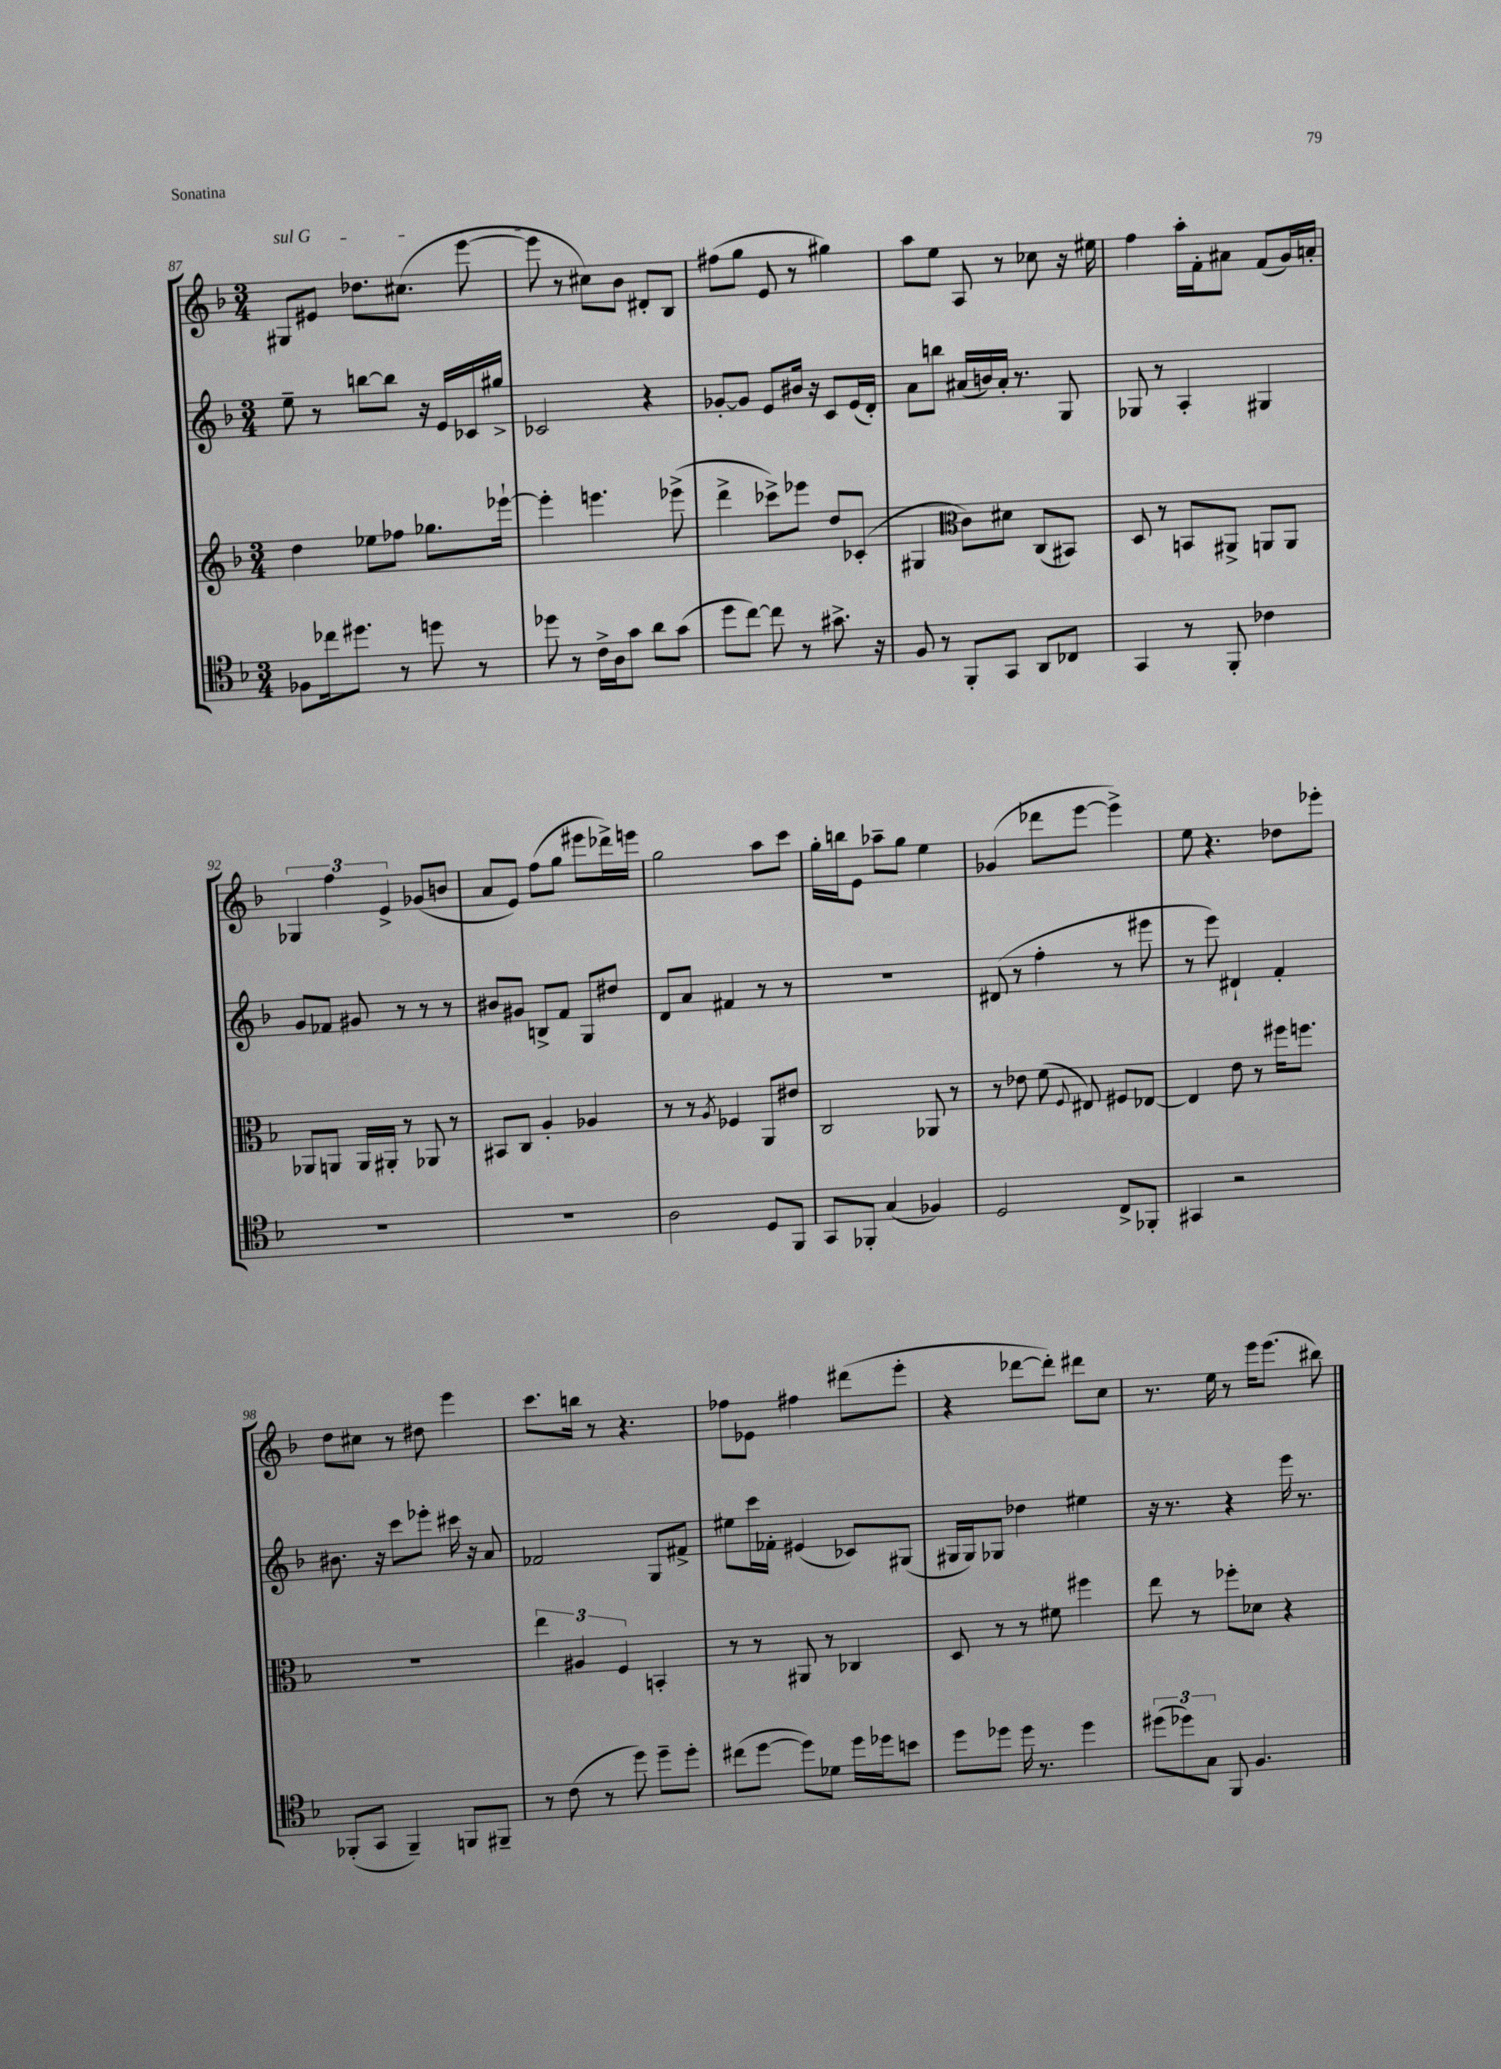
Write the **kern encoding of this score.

**kern	**kern	**kern	**kern
*part4	*part3	*part2	*part1
*staff4	*staff3	*staff2	*staff1
*clefC4	*clefG2	*clefG2	*clefG2
*k[b-]	*k[b-]	*k[b-]	*k[b-]
*M3/4	*M3/4	*M3/4	*M3/4
=87	=87	=87	=87
!	!	!	!LO:TX:a:i:t=sul G
8F-X\L	4dd\	8ee~\	8G#X/L
16cc-X\k	.	8r	8e#X/J
8.dd#X\J	.	.	.
.	8ee-X\L	[8bbn\L	8.dd-X\L
8r	8ff-X\J	8bb\J]	.
.	.	.	(8.cc#X\J
8ddn\	8.gg-X\L	16r	.
.	.	16e/LL	.
8r	.	16c-X/	[8eee\
.	[16eee-X`\Jk	16gg#X^/JJ	.
=88	=88	=88	=88
8dd-X\	4eee-'\]	2c-X/	8eee\]
8r	.	.	8r
16c^\LL	4.eeen\	.	8cc#X\L)
16A\J	.	.	.
8g\J	.	.	8b-\J
8a\L	.	4r	8d#X'/L
(8g\J	(8eee-X^\	.	8B-/J
=89	=89	=89	=89
8dd\L	4ddd^\	[8g-X'/L	(8ff#X\L
[8cc\J)	.	8g-/J]	8gg\J
8cc\]	8ccc-X^\L)	8e/L	8e/
8r	8eee-X\J	16b#X/Jk	8r
.	.	16r	.
8.g#X^\	8dd/L	8c/L	4gg#X\)
.	(8c-X'/J	(16e/L	.
16r	.	16d'/JJ)	.
=90	=90	=90	=90
8F/	4G#X/	8a\L	8aa\L
8r	.	8bbn\J	8ee\J
*	*clefC3	*	*
8FF'/L	8c\L)	(16a#X/LL	8A/
.	.	16bn/)	.
8GG/J	8d#X\J	16a#'/JJ	8r
.	.	8.r	.
8AA/L	(8C/L	.	8cc-X\
8C-X/J	8BB#X/J)	8G/	16r
.	.	.	16ee#X\
=91	=91	=91	=91
4GG/	8D/	8G-X/	4ff\
.	8r	8r	.
8r	8BBn/L	4A'/	16aa'\LL
.	.	.	16f'\J
8FF'/	8AA#X^/J	.	8a#X\J
4c-X\	8AAn/L	4G#X/	(8f/L
.	8AA/J	.	16g/L)
.	.	.	16an'/JJ
!!LO:LB:g=z
=92	=92	=92	=92
2.r	8AA-X/L	8g/L	6G-X/
.	8AAn/J	8f-X/J	.
.	.	.	6ff\
.	16AA/LL	8g#X/	.
.	16AA#X'/JJ	.	.
.	.	.	6e^/
.	8r	8r	.
.	8AA-X/	8r	(8g-X/L
.	8r	8r	8bn/J
=93	=93	=93	=93
2.r	8BB#X/L	8b#X/L	8a/L
.	8C/J	8g#X/J	8e/J)
.	4A'/	8Bn^/L	(8ff\L
.	.	8f/J	8gg\J
.	4A-X/	8G/L	8eee#X\L
.	.	8dd#X/J	16ddd-X^\L)
.	.	.	16eeen\JJ
=94	=94	=94	=94
2A\	8r	8d/L	2gg\
.	8r	8a/J	.
.	8qA/	.	.
.	4F-X/	4f#X/	.
8D/L	8AA/L	8r	8aa\L
8FF/J	8e#X/J	8r	8ccc\J
=95	=95	=95	=95
8GG/L	2C/	2.r	16gg'\LL
.	.	.	16bbn\J
8FF-X'/J	.	.	8e\J
(4G/	.	.	8aa-X~\L
.	.	.	8gg\J
4F-X/)	8AA-X/	.	4ee\
.	8r	.	.
=96	=96	=96	=96
2D/	8r	(8d#X/	(4g-X/
.	8e-X\	8r	.
.	(8f\	4ff'\	8ddd-X\L
.	8qqF/	.	.
.	8E#X/)	.	[8eee\J
8C^/L	8F#X/L	8r	4eee^\])
8FF-X'/J	[8E-X/J	8eee#X\	.
=97	=97	=97	=97
4GG#X/	4E-/]	8r	8ee\
.	.	8eee\)	4.r
2r	8e\	4d#X`/	.
.	8r	.	.
.	16ff#X\KL	4f'/	8dd-X\L
.	8.ffn\J	.	.
.	.	.	8eee-X'\J
!!LO:LB:g=z
=98	=98	=98	=98
(8FF-X'/L	2.r	8.b#X\	8dd\L
8GG/J	.	.	8cc#X\J
.	.	16r	.
4FF-~/)	.	8ccc\L	8r
.	.	8eee-X'\J	8dd#X\
8FFn/L	.	16ccc#X\	4eee\
.	.	16r	.
8FF#X~/J	.	8a/	.
=99	=99	=99	=99
8r	6ee\	2f-X/	8.ccc\L
(8c\	.	.	.
.	6A#X/	.	.
.	.	.	16bbn\Jk
8r	.	.	8r
.	6F/	.	.
8dd\)	.	.	4.r
8dd~\L	4BBn'/	8G/L	.
8dd'\J	.	8f#X^/J	.
=100	=100	=100	=100
(8cc#X\L	8r	8ee#X\L	8ff-X\L
[8dd\J	8r	16ccc\L	8e-X\J
.	.	16f-X'\JJ	.
8dd\L])	8AA#X/	(4e#X/	4ff#X\
8d-X\J	8r	.	.
16dd\LL	4C-X/	8c-X/L)	(8ddd#X\L
16dd-X\J	.	.	.
8bn\J	.	(8G#X/J	8eee'\J
=101	=101	=101	=101
8dd\L	8D/	16G#X/LL	4r
.	.	16G#/J)	.
8dd-X\J	8r	8G-X/J	.
16dd-\	8r	4dd-X\	[8ddd-X\L
8.r	.	.	.
.	8f#X\	.	8ddd-'\J])
4dd-\	4ff#X\	4ee#X\	8ddd#X\L
.	.	.	8cc\J
=102	=102	=102	=102
(12dd#X\L	8ee\	16r	8.r
.	.	8.r	.
12dd-X\)	.	.	.
.	8r	.	.
12G\J	.	.	.
.	.	.	16ee\
8FF/	8ff-X'\L	4r	8r
4.F/	8d-X\J	.	16eee\KL
.	.	.	(8.eee\J
.	4r	16eee\	.
.	.	8.r	.
.	.	.	8bb#X\)
==	==	==	==
*-	*-	*-	*-
